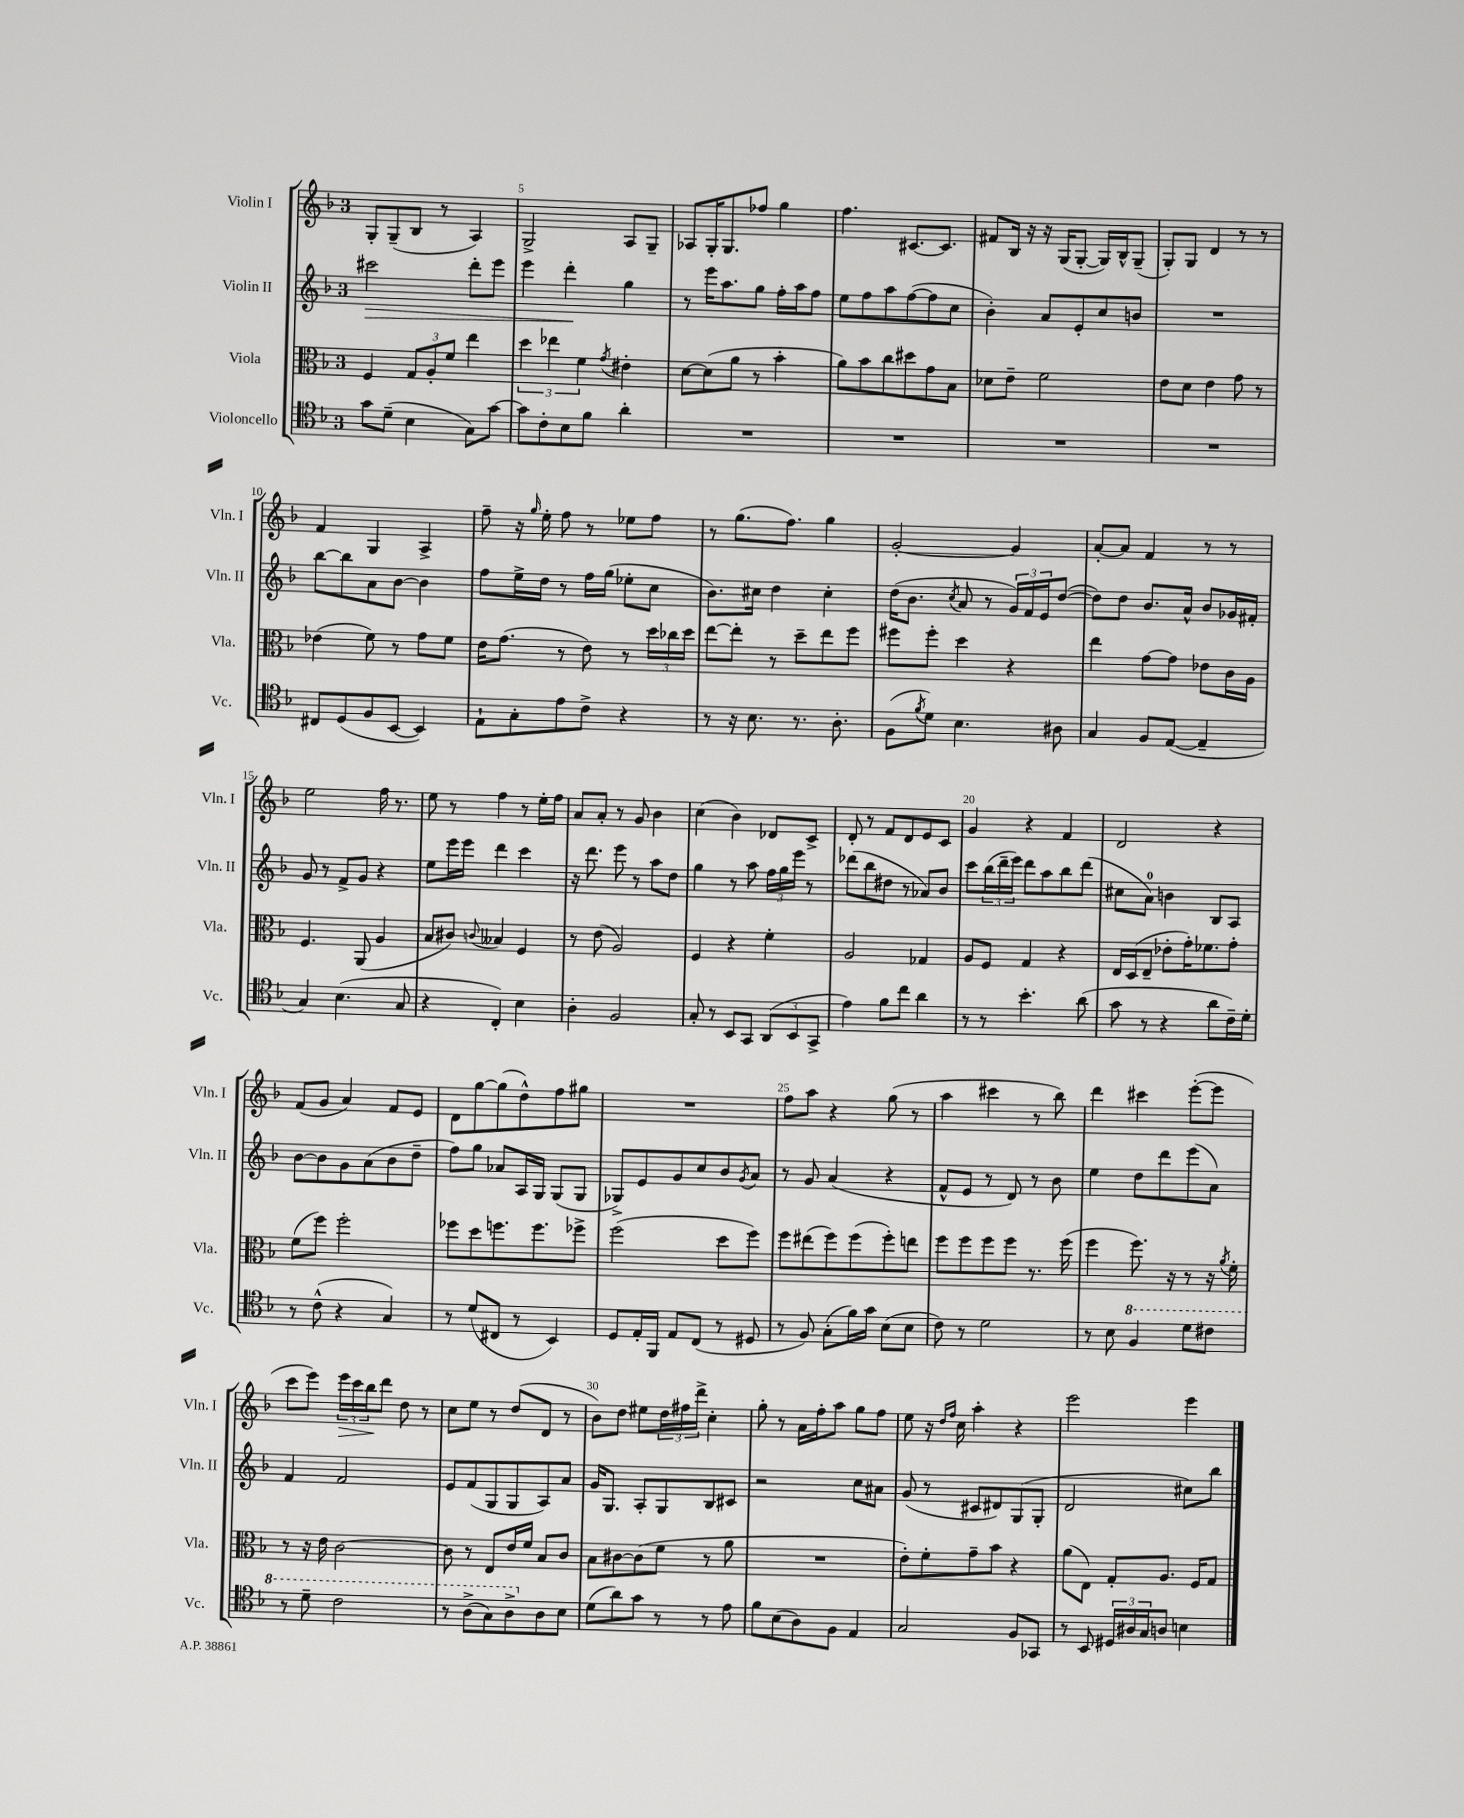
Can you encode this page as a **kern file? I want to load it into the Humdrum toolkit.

**kern	**kern	**kern	**dynam	**kern	**dynam
*part4	*part3	*part2	*part2	*part1	*part1
*staff4	*staff3	*staff2	*staff2	*staff1	*staff1
*I"Violoncello	*I"Viola	*I"Violin II	*	*I"Violin I	*
*I'Vc.	*I'Vla.	*I'Vln. II	*	*I'Vln. I	*
*clefC4	*clefC3	*clefG2	*	*clefG2	*
*k[b-]	*k[b-]	*k[b-]	*	*k[b-]	*
*M3/4	*M3/4	*M3/4	*	*M3/4	*
=4	=4	=4	=4	=4	=4
!	!	!	!LO:HP:b	!	!
8g\L	4F/	2ccc#X\	>	8G'/L	.
(8d~\J	.	.	.	(8G~/	.
4B-\	12G/L	.	.	8B-/J	.
.	12A'/	.	.	.	.
.	.	.	.	8r	.
.	12f/J	.	.	.	.
8G\L)	4ee\	8ddd'\L	.	4A/)	.
[8g\J	.	8eee\J	.	.	.
=5	=5	=5	=5	=5	=5
8g\L]	6dd\	4eee\	.	2G^/	.
8c'\	.	.	.	.	.
.	6ee-X\	.	.	.	.
8B-\	.	4ddd'\	.	.	.
.	6f\	.	.	.	.
8f\J	.	.	.	.	.
.	8qg/	.	.	.	.
4a'\	4e#X'\	4gg\	]	8A/L	.
.	.	.	.	8G~/J	.
=6	=6	=6	=6	=6	=6
2.r	[8d\L	8r	.	8A-X/L	.
.	(8d\]	16eee\KL	.	16G'/K	.
.	.	8.aa\	.	8.G/	.
.	8a\J	.	.	.	.
.	8r	8gg\J	.	8ff-X/J	.
.	4b-'\	16ff'\LL	.	4gg\	.
.	.	16aa\J	.	.	.
.	.	8ff\J	.	.	.
=7	=7	=7	=7	=7	=7
2.r	8a\L)	8ee\L	.	4.ff\	.
.	8b-\	8ff\	.	.	.
.	8cc\	8aa\	.	.	.
.	8dd#X\	([8ff\	.	[8.c#X/L	.
.	8g\	8ff\]	.	.	.
.	.	.	.	8.c#/J]	.
.	8B-\J	8cc\J	.	.	.
=8	=8	=8	=8	=8	=8
2.r	8d-X\L	4b-'\)	.	8f#X/L	.
.	8e~\J	.	.	16B-/Jk	.
.	.	.	.	16r	.
.	2f\	8a/L	.	16r	.
.	.	.	.	(16G/KL	.
.	.	8e'/	.	[8G'/J	.
.	.	8cc/	.	16G/LL])	.
.	.	.	.	16B-^^/J	.
.	.	8bn/J	.	(8G~/J	.
=9	=9	=9	=9	=9	=9
2.r	8e\L	2.r	.	8G'/L)	.
.	8d\J	.	.	8G/J	.
.	4e\	.	.	4d/	.
.	8g\	.	.	8r	.
.	8r	.	.	8r	.
!!LO:LB:g=z
=10	=10	=10	=10	=10	=10
8C#X/L	(4e-X\	[8bb-\L	.	4f/	.
(8D/	.	8bb-\]	.	.	.
8F/	8f\)	8a\	.	4G/	.
[8BB-/J	8r	[8b-\J	.	.	.
4BB-/])	8g\L	4b-\]	.	4A^/	.
.	8f\J	.	.	.	.
=11	=11	=11	=11	=11	=11
8E`\L	16e\KL	8ff\L	.	8ff~\	.
.	(8.g\J	.	.	.	.
8G'\	.	16ee^\L	.	16r	.
.	.	.	.	16qqgg/	.
.	.	16dd\JJ	.	16ee'\	.
8e\	8r	8r	.	8ff\	.
8c^\J	8e\)	16ff\LL	.	8r	.
.	.	(16gg\JJ	.	.	.
4r	8r	8ee-X'\L	.	8ee-X\L	.
.	24dd\LL	8cc\J	.	8ff\J	.
.	24cc-X\	.	.	.	.
.	24dd\JJ	.	.	.	.
=12	=12	=12	=12	=12	=12
8r	[8ee\L	8.b-\L)	.	8r	.
16r	8ee'\J]	.	.	(8.gg\L	.
8.B-\	.	16cc#X\Jk	.	.	.
.	8r	4dd\	.	.	.
.	.	.	.	8.ff\J)	.
8.r	8dd~\L	.	.	.	.
.	8ee\	4cc#'\	.	4gg\	.
8.A'\	.	.	.	.	.
.	8ff\J	.	.	.	.
=13	=13	=13	=13	=13	=13
(8F\L	8ff#X\L	(16dd\KL	.	[2g'/	.
.	.	8.b-\J	.	.	.
8qf/	.	.	.	.	.
8d\J)	8ff#'\J	.	.	.	.
.	.	8qcc/	.	.	.
4.B-\	4dd\	8a/	.	.	.
.	.	8r	.	.	.
.	4r	24g/LL)	.	4g/]	.
.	.	24f/	.	.	.
.	.	24e/J	.	.	.
8A#X\	.	([8dd/J	.	.	.
=14	=14	=14	=14	=14	=14
4G/	4ee\	8dd\L])	.	[8a'/L	.
.	.	8dd\J	.	8a/J]	.
8F/L	[8g\L	8.b-/L	.	4f/	.
([8E/J	8g\J]	.	.	.	.
.	.	16a^^/Jk	.	.	.
4E~/]	8e-X\L	8b-/L	.	8r	.
.	16c\L	16g-X/L	.	8r	.
.	16A\JJ	16f#X'/JJ	.	.	.
!!LO:LB:g=z
=15	=15	=15	=15	=15	=15
4G/)	4.F/	8g/	.	2ee\	.
.	.	8r	.	.	.
(4.B-\	.	8f^/L	.	.	.
.	(8AA/	8g/J	.	.	.
.	4A/	4r	.	16ff\	.
.	.	.	.	8.r	.
8G/	.	.	.	.	.
=16	=16	=16	=16	=16	=16
4r	8B-/L	8ee\L	.	8ee\	.
.	8c#X/J)	16eee\L	.	8r	.
.	.	16eee\JJ	.	.	.
.	8qqcn/	.	.	.	.
4C'/)	4B--X/	4ddd\	.	4ff\	.
4B-\	4F/	4ccc\	.	8r	.
.	.	.	.	16ee'\LL	.
.	.	.	.	16ff\JJ	.
=17	=17	=17	=17	=17	=17
4A'\	8r	16r	.	8a/L	.
.	.	8.ddd\	.	.	.
.	(8e\	.	.	8a'/J	.
2F/	2A/)	8eee\	.	8r	.
.	.	8r	.	8g/	.
.	.	8aa\L	.	4b-\	.
.	.	8dd\J	.	.	.
=18	=18	=18	=18	=18	=18
8G'/	4F/	4gg\	.	(4cc\	.
8r	.	.	.	.	.
8BB-/L	4r	8r	.	4b-\)	.
8GG/J	.	8aa\	.	.	.
(12AA/L	4f'\	24ff\LL	.	8d-X/L	.
.	.	24gg\	.	.	.
12BB-/	.	24eee\JJ	.	.	.
.	.	8r	.	8c^/J	.
12GG^/J	.	.	.	.	.
=19	=19	=19	=19	=19	=19
4e\)	2A/	(8ddd-X\L	.	8d'/	.
.	.	8bb-\	.	8r	.
8f\L	.	8dd#X\J	.	8f/L	.
8cc\J	.	8r	.	8d/	.
4a\	4G-X/	8a-X/L)	.	8e/	.
.	.	8b-/J	.	8c/J	.
=20	=20	=20	=20	=20	=20
8r	8A/L	8ccc\L	.	4g/	.
8r	8F/J	(24bb-\L	.	.	.
.	.	24ddd~\	.	.	.
.	.	24eee\JJ)	.	.	.
4.b-'\	4G/	8ddd\L	.	4r	.
.	.	8aa\	.	.	.
.	4r	8bb-\	.	4f/	.
(8a\	.	(8ddd\J	.	.	.
=21	=21	=21	=21	=21	=21
8g\	16E/LL	8cc#X\L	.	2d/	.
.	(16D/J	.	.	.	.
8r	8E~/J	8a\J)	.	.	.
4r	8e-X'\L	4bn\	.	.	.
.	16g'\K)	.	.	.	.
.	8.f-X\	.	.	.	.
8a\L	.	8B-/L	.	4r	.
16c~\L)	8g'\J	8A/J	.	.	.
16d'\JJ	.	.	.	.	.
!!LO:LB:g=z
=22	=22	=22	=22	=22	=22
8r	(8f\L	[8b-\L	.	(8f/L	.
(8c^^\	8ff\J)	8b-\]	.	8g/J	.
4r	2ff'\	8g\	.	4a/)	.
.	.	(8a\	.	.	.
4G/)	.	8b-\	.	8f/L	.
.	.	8dd~\J	.	8e/J	.
=23	=23	=23	=23	=23	=23
8r	8ff-X\L	8ff\L)	.	8d\L	.
(8d/L	8dd\	8gg\J	.	[8gg\	.
8C#X/J	8.ffn\	8a-X/L	.	(8gg\]	.
8r	.	16A/L	.	8dd^^\)	.
.	8.ff\	16G/JJ	.	.	.
4BB-/)	.	(8G/L	.	8ff\	.
.	8ff-X^\J	8G/J	.	8gg#X\J	.
=24	=24	=24	=24	=24	=24
8D/L	(2ff\	8G-X^/L)	.	2.r	.
16E'/L	.	8e/	.	.	.
16FF/JJ	.	.	.	.	.
8E/L	.	8g/	.	.	.
(8C/J	.	8cc/	.	.	.
8r	8dd\L	8b-/	.	.	.
.	.	8qg/	.	.	.
8D#X/	8ff\J)	8a/J	.	.	.
=25	=25	=25	=25	=25	=25
8r	8ff\L	8r	.	8ff\L	.
8F/)	(8ee#X\	8g/	.	8aa\J	.
(8G'\L	8ff\)	(4a/	.	4r	.
16f\L)	(8ff\	.	.	.	.
16g\JJ	.	.	.	.	.
(8B-\L	8ff'\)	4r	.	(8gg\	.
8B-\J	8een\J	.	.	8r	.
=26	=26	=26	=26	=26	=26
8c\)	8ff\L	8f^^/L	.	4aa\	.
8r	8ff\	8e/J	.	.	.
2d\	8ff\	8r	.	4ccc#X\	.
.	8ff\J	8d/)	.	.	.
.	8.r	8r	.	8r	.
.	.	8b-\	.	8bb-\)	.
.	(16ff\	.	.	.	.
=27	=27	=27	=27	=27	=27
8r	4ff\	4ee\	.	4ddd\	.
8B-\	.	.	.	.	.
*8va	*	*	*	*	*
4f/	8.ff\)	8dd\L	.	4ccc#X\	.
.	.	8ddd\	.	.	.
.	16r	.	.	.	.
8dd\L	8r	(8eee\	.	([8eee'\L	.
8cc#X\J	16r	8a\J)	.	8eee\J]	.
.	8qa/	.	.	.	.
.	16f'\	.	.	.	.
!!LO:LB:g=z
=28	=28	=28	=28	=28	=28
8r	8r	4f/	.	8ccc\L	.
8dd~\	16r	.	.	8eee\J)	.
.	16e\	.	.	.	.
!	!	!	!	!	!LO:HP:b
2cc\	[2c\	2f/	.	24eee\LL	>
.	.	.	.	24ccc\	.
.	.	.	.	24bb-\J	.
.	.	.	.	8ddd\J	]
.	.	.	.	8dd\	.
.	.	.	.	8r	.
=29	=29	=29	=29	=29	=29
8r	8c\]	8e/L	.	8cc\L	.
(8a^\L	8r	(8f/	.	8ee\J	.
8g\)	8E/L	8G/	.	8r	.
8a^\	16e/L	8G/	.	(8dd/L	.
.	16f/JJ	.	.	.	.
*X8va	*	*	*	*	*
8A\	8B-/L	8A/)	.	8d/J	.
8B-\J	8c/J	8a/J	.	8r	.
=30	=30	=30	=30	=30	=30
(8d\L	8B-\L	16g/KL	.	8b-\L)	.
.	.	8.G/J	.	.	.
8a\)	[8c#X\	.	.	8dd\J	.
8g\J	(8c#\]	8A'/L	.	8ee#X\L	.
8r	8f\J	8G/	.	24dd\L	.
.	.	.	.	24ff#X\	.
.	.	.	.	24ddd^\JJ	.
8r	8r	8B-/	.	4cc'\	.
8e\	8a\	8c#X/J	.	.	.
=31	=31	=31	=31	=31	=31
8f\L	2.r	2r	.	8gg'\	.
(8B-\	.	.	.	8r	.
8A\)	.	.	.	16a\LL	.
.	.	.	.	16ff'\J	.
8F\J	.	.	.	8aa\J	.
4E/	.	8cc\L	.	8gg\L	.
.	.	8a#X\J	.	8ff\J	.
=32	=32	=32	=32	=32	=32
2G/	8e'\L)	(8g/	.	8ee\	.
.	8f'\	8r	.	16r	.
.	.	.	.	16qqdd/LL	.
.	.	.	.	16qqff/JJ	.
.	.	.	.	16cc\	.
.	8g~\	8c#X/L	.	4aa'\	.
.	8b-\J	8d#X/)	.	.	.
8F/L	4r	(8G/	.	4r	.
8GG-X/J	.	8G'/J	.	.	.
=33	=33	=33	=33	=33	=33
8r	(8a\L	2d/	.	2eee\	.
8BB-/	8E\J)	.	.	.	.
24D#X/LL	8G'/L	.	.	.	.
24A#X/	.	.	.	.	.
24G/J	.	.	.	.	.
8An/J	8.A/J	.	.	.	.
4Bn\	.	8cc#X\L)	.	4eee\	.
.	16F/KL	.	.	.	.
.	8G/J	8bb-\J	.	.	.
==	==	==	==	==	==
*-	*-	*-	*-	*-	*-
